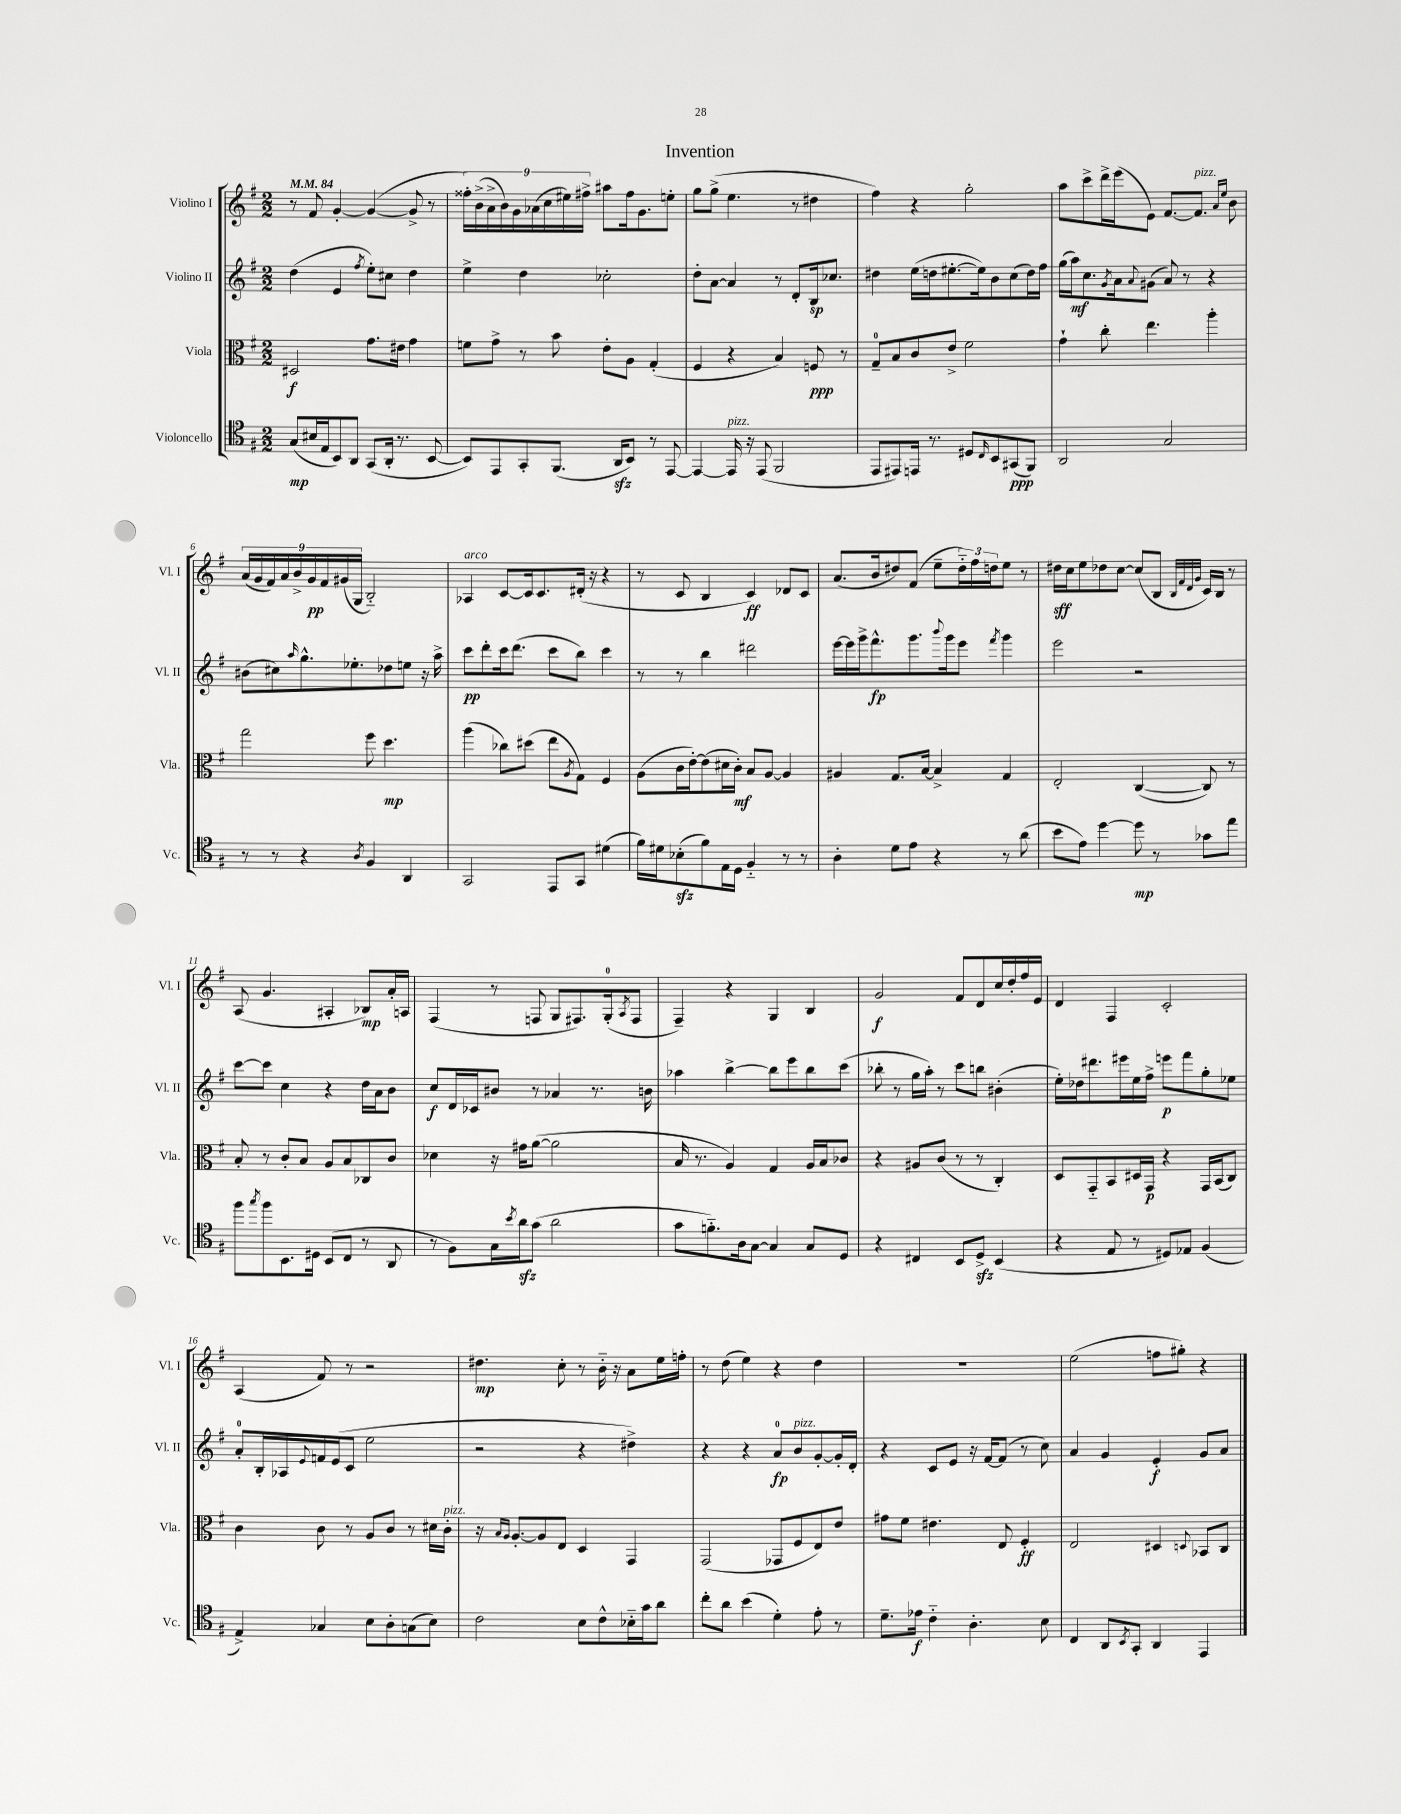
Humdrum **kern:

**kern	**kern	**kern	**kern
*staff4	*staff3	*staff2	*staff1
*clefC4	*clefC3	*clefG2	*clefG2
*k[f#]	*k[f#]	*k[f#]	*k[f#]
*M2/2	*M2/2	*M2/2	*M2/2
*MM84	*MM84	*MM84	*MM84
(8G	2D#	(4dd	8r
16B#	.	.	8f#
16E	.	.	.
8BB)	.	4e	[4g'
8AA	.	.	.
.	.	8qff#	.
(8GG	8.g	8ee')	(4g_
16AA'	.	8cc#	.
8.r	16e#	.	.
.	4g	4dd	8g^]
[8BB	.	.	8r
=	=	=	=
8BB])	8f	4ee^	18ff##')
.	.	.	(18b^
.	.	.	18a^
8EE	8g^	.	.
.	.	.	18b)
.	.	.	18g
8GG'	8r	4dd	.
.	.	.	(18a-
.	.	.	18cc
(8.FF#	8b	.	.
.	.	.	18ee#)
.	.	.	18ff#^
.	8e'	2cc-'	8aa#
16AA	.	.	.
8BB)	8A	.	16ff#
.	.	.	8.g
8r	(4G'	.	.
[8EE	.	.	8ee'
=	=	=	=
4EE_	4F#	8dd'	8gg
.	.	[8a	(8gg^
16EE]	4r	4a]	4.ee
16r	.	.	.
(8EE	.	.	.
2FF#	4B)	8r	.
.	.	8d'	8r
.	8F	16B	4dd#
.	.	8.cc-	.
.	8r	.	.
=	=	=	=
8EE	8G~	4dd#	4ff#)
8EE#)	8B	.	.
16EE	8c	(16ee	4r
8.r	.	16dd	.
.	8e^	[8.ee#'	.
8D#	2f#	.	2gg'
.	.	16ee#])	.
16qqC	.	.	.
8BB	.	8b	.
(8GG#	.	(8cc	.
8FF#)	.	16dd)	.
.	.	16ff#	.
=	=	=	=
2AA	4g`	(16gg	8aa
.	.	16aa)	.
.	.	8.cc	8ccc^
.	8cc'	.	16ddd^
.	.	8qg	.
.	.	16a	(16eee
.	.	8qqa	.
.	4.ee	(8g#	8e)
2G	.	8a)	[8.f#
.	.	8r	.
.	.	.	8.f#]
.	4aa'	4r	.
.	.	.	16qqa
.	.	.	16qqee
.	.	.	8b
=	=	=	=
8r	2gg	(8b#	(18a
.	.	.	18g
.	.	.	18f#)
8r	.	8cc#)	.
.	.	.	18a
.	.	.	18b^
.	.	16qqaa	.
4r	.	8.gg^^	.
.	.	.	18g
.	.	.	18f#
.	.	.	(18g#
.	.	8.ee-'	.
.	.	.	18G
8qA	.	.	.
4F#	8ff#	.	2B'~)
.	4.dd	8dd-	.
4AA	.	8ee	.
.	.	16r	.
.	.	16aa^	.
=	=	=	=
2GG	(4aa	8ccc	4A-
.	.	8ddd'	.
.	8cc-)	16ccc	[8c
.	.	(8.ddd	.
.	(8dd#	.	16c]
.	.	.	8.c
8EE	8ee	8ccc	.
.	8qA	.	.
8GG	8G)	8bb)	(16d#'
.	.	.	16r
(4d#	4F#	4ccc	4r
=	=	=	=
16f#)	(8A	8r	8r
16d#	.	.	.
(8B-'	16c	8r	8c
.	[16e')	.	.
8f#)	(8e]	4bb	4B
16E	16d#	.	.
16D	16c')	.	.
4F#'~	8B	2ddd#	4c)
.	[8A	.	.
8r	4A]	.	8d-
8r	.	.	8c
=	=	=	=
4A'	4A#	[16eee	(8.a
.	.	16eee]	.
.	.	16ggg^	.
.	.	8.fff#^^	16b
8d	8.G	.	8dd#)
8e	.	8.ggg	(8f#
.	[16B	.	.
4r	4B^]	.	8ee~
.	.	8qqbbb	.
.	.	16ggg	.
.	.	8eee	24dd#'~)
.	.	.	24ff#
.	.	.	24dd
.	.	8qfff#	.
8r	4G	4ggg	8ee
(8a	.	.	8r
=	=	=	=
8b	2E'	2eee	16dd#
.	.	.	16cc
8e)	.	.	8ee
[4dd	.	.	8dd-
.	.	.	[8cc
8dd]	([4C	2r	(8cc]
8r	.	.	8B
.	.	.	32qqB
.	.	.	32qqf#
.	.	.	32qqd
.	.	.	32qqg
8g-	8C])	.	16c)
.	.	.	16B
8ee	8r	.	8r
=	=	=	=
8ff#	8B'	[8ccc	(8A
8qgg	.	.	.
8ff#	8r	8ccc]	4.g
8.BB	8c'	4cc	.
.	8B	.	.
16D#	.	.	.
(8BB	8A	4r	4A#'
8C	8B	.	.
8r	8C-	16dd	8B-)
.	.	16a	.
8AA	8c	8b	16a'
.	.	.	16A
=	=	=	=
8r	4d-	8cc	(4F#
8F#)	.	16d	.
.	.	16c-	.
16G	16r	8b#	8r
8qb	.	.	.
16a	16g#	.	.
(8g	([8a	8r	8F
2a	2a]	4a-	8G
.	.	.	8.F#)
.	.	8.r	.
.	.	.	(16G'
.	.	.	8qA
.	.	.	8F#
.	.	16b	.
=	=	=	=
8g	16B	4aa-	4F#~)
.	8.r	.	.
8.f'~)	.	.	.
.	4A)	[4bb^	4r
16A	.	.	.
[8G	.	.	.
4G]	4G	8bb]	4G
.	.	8eee	.
8G	16A	8bb	4B
.	16B	.	.
8D	8c-	(8ccc	.
=	=	=	=
4r	4r	8bb-'	2g
.	.	8r	.
4C#	8A#	16gg	.
.	.	16aa')	.
.	(8c	8r	.
8BB	8r	8ccc	8f#
8D^	8r	8bb	8d
(4BB	4C')	(4b#'	16cc
.	.	.	16dd'
.	.	.	16ff#
.	.	.	16e
=	=	=	=
4r	8D	16ee')	4d
.	.	16dd-	.
.	8GG'~	8.ddd#	.
8E	8BB	.	4F#
.	.	16eee#	.
8r	16D#	16ee	.
.	16GG	16ff#^	.
8D#)	4r	8eee	2c'
8E-	.	8fff#	.
(4F#	16GG	8gg'	.
.	(16BB	.	.
.	8C)	8ee-	.
=	=	=	=
4E^)	4c	8a'	(4A
.	.	16B'	.
.	.	16A-	.
.	.	8qqe	.
4G-	8c	16f	8f#)
.	.	(16e	.
.	8r	8c	8r
8B	8A	2ee	2r
8A'	8c	.	.
(8G	8r	.	.
8B)	16d#	.	.
.	16c'	.	.
=	=	=	=
2c	16r	2r	4.dd#
.	16qqB	.	.
.	16qqA	.	.
.	[8.A'	.	.
.	8A]	.	.
.	8E	.	8cc'
8B	4D	4r	8r
8c^^	.	.	16b'~
.	.	.	16r
16B-'~	4GG	4dd#^)	8a
16g	.	.	.
8a	.	.	16ee
.	.	.	16ff'
=	=	=	=
8cc'	(2GG	4r	8r
8a	.	.	(8dd
(4b	.	4r	4ee)
4d')	8GG-	8a	4r
.	8F#	8b	.
8e'	8E)	[8g'	4dd
8r	8e	16g']	.
.	.	16d'	.
=	=	=	=
8.d~	8g#	4r	1r
.	8f#	.	.
16e-	.	.	.
4c'~	4.e#	8c	.
.	.	8e	.
4.A'	.	16r	.
.	.	[16f#	.
.	8E	(8f#]	.
.	4F#'	8r	.
8B	.	8cc)	.
=	=	=	=
4C	2E	4a	(2ee
8AA	.	4g	.
8qBB	.	.	.
8GG'	.	.	.
4AA	4D#	4e'	8ff
.	.	.	8gg#')
.	8qqD	.	.
4EE	8BB-	8g	4r
.	8C	8a	.
==	==	==	==
*-	*-	*-	*-
